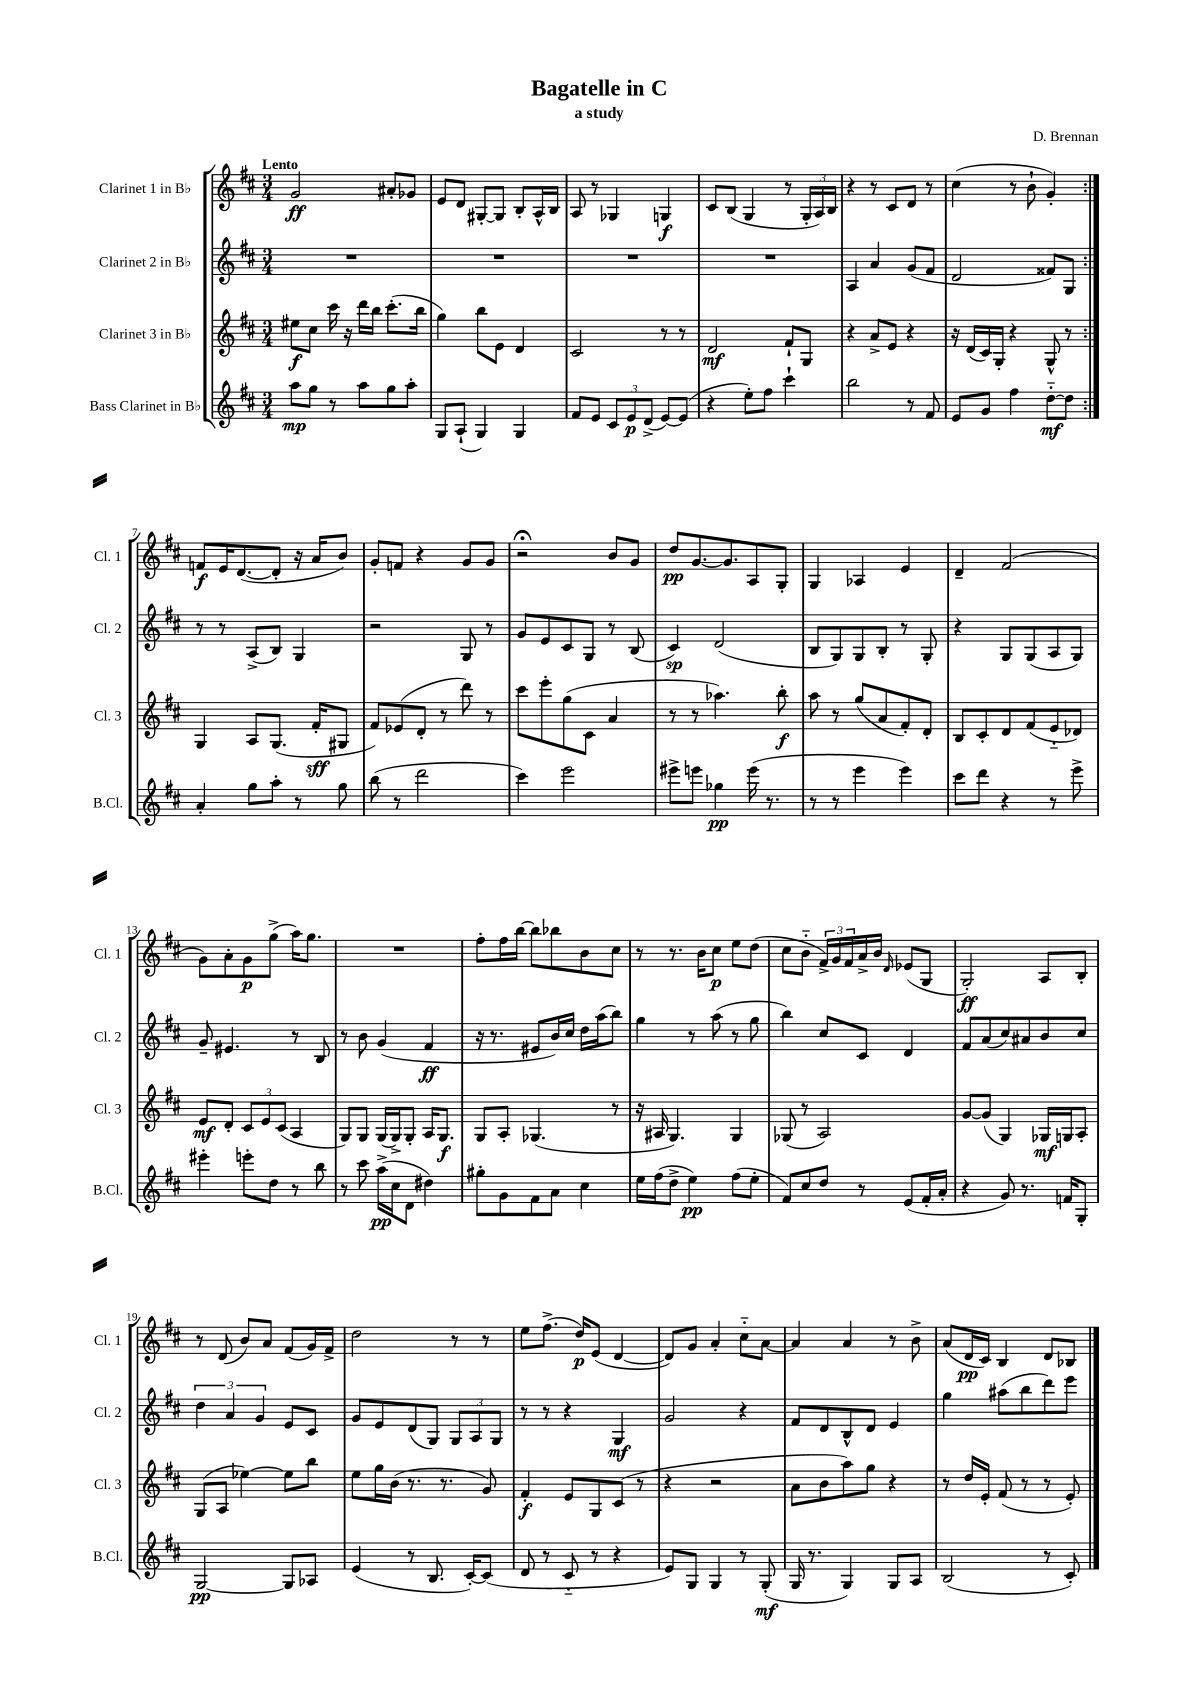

**kern	**kern	**kern	**kern
*staff4	*staff3	*staff2	*staff1
*clefG2	*clefG2	*clefG2	*clefG2
*k[f#c#]	*k[f#c#]	*k[f#c#]	*k[f#c#]
*M3/4	*M3/4	*M3/4	*M3/4
8aa	8ee#	2.r	2g
8gg	8cc#	.	.
8r	16ccc#	.	.
.	16r	.	.
8aa	16ddd	.	.
.	16bb	.	.
8gg	(8.ccc#'	.	8a#'
8aa'	.	.	8g-
.	16bb	.	.
=	=	=	=
8G	4gg)	2.r	8e
(8A`	.	.	8d
4G)	8bb	.	[8G#'
.	8e	.	8G#]
4G	4d	.	8B'
.	.	.	16A^^
.	.	.	16B
=	=	=	=
8f#	2c#	2.r	8A
8e	.	.	8r
12c#	.	.	4G-
12e	.	.	.
(12d^	.	.	.
[8e)	8r	.	4G
(8e]	8r	.	.
=	=	=	=
4r	2d	2.r	8c#
.	.	.	(8B
8ee')	.	.	4G
8ff#	.	.	.
4ccc#`	8f#`	.	8r
.	8G	.	24G'
.	.	.	24A)
.	.	.	24B
=	=	=	=
2bb	4r	4A	4r
.	8a^	4a	8r
.	8e	.	8c#
8r	4r	(8g	8d
8f#	.	8f#	8r
=	=	=	=
8e	16r	2d	(4cc#
.	(16d	.	.
8g	16c#)	.	.
.	16G'	.	.
4ff#	4r	.	8r
.	.	.	8b`
[8dd'~	8G^^	8f##)	4g')
8dd]	8r	8G	.
=:|!	=:|!	=:|!	=:|!
4a'	4G	8r	8f
.	.	8r	16e
.	.	.	([8.d
8gg	8A	(8A^	.
8aa'	(8.G	8B)	8d']
8r	.	4G	16r
.	16f#'	.	16a
8gg	8G#	.	8b)
=	=	=	=
(8bb	8f#)	2r	8g'
8r	(8e-	.	8f
2ddd	8d'	.	4r
.	8r	.	.
.	8ddd)	8G	8g
.	8r	8r	8g
=	=	=	=
4ccc#)	8ccc#	8g	2r;
.	8eee'	8e	.
2eee	(8gg	8c#	.
.	8c#	8G	.
.	4a	8r	8b
.	.	(8B	8g
=	=	=	=
8eee#^	8r	4c#)	8dd
8eee	8r	.	[8.g
4gg-	4.aa-)	(2d	.
.	.	.	8.g]
(16eee	.	.	8A
8.r	.	.	.
.	8bb'	.	8G'
=	=	=	=
8r	8aa	8B	4G
8r	8r	8G)	.
4eee	(8gg	8G	4A-
.	8a	8B'	.
4eee)	8f#')	8r	4e
.	8d'	8G'	.
=	=	=	=
8ccc#	8B	4r	4d~
8ddd	8c#'	.	.
4r	8d	8G	(2f#
.	(8f#	(8G	.
8r	8e'~	8A	.
8eee^	8d-)	8G)	.
=	=	=	=
4eee#'	8e	8g~	8g)
.	8d'	4.e#	8a'
8eee'	12c#	.	8g
.	12e	.	.
8dd	.	.	(8gg^
.	(12c#	.	.
8r	4A	8r	16aa)
.	.	.	8.gg
8bb	.	8B	.
=	=	=	=
8r	8G)	8r	2.r
8ccc#	8G	8b	.
(16aa^	(16G	(4g	.
16cc#	16G^)	.	.
8d	8G'	.	.
4dd#)	16A	4f#	.
.	8.G	.	.
=	=	=	=
8gg#'	8G	16r	8ff#'
.	.	8.r	.
8g	8A'	.	16ff#
.	.	.	[16bb
8f#	(4.G-	8e#	8bb]
8a	.	16b)	8bb-
.	.	16cc#	.
4cc#	.	16dd	8b
.	.	(16aa	.
.	8r	8bb)	8cc#
=	=	=	=
16ee	16r	4gg	8r
(16ff#	16A#	.	.
8dd^	4.G)	.	8.r
4ee)	.	8r	.
.	.	.	16b
.	.	(8aa	8cc#
(8ff#	4G	8r	8ee
8ee'	.	8gg	(8dd
=	=	=	=
8f#)	(8G-	4bb)	8cc#
8cc#	8r	.	8b'~
8dd	2A)	8cc#	24f#^)
.	.	.	24g
.	.	.	24f#
8r	.	8c#	16a^
.	.	.	16b
.	.	.	16qqd
(8e	.	4d	(8e-
16f#'	.	.	8G
16a'	.	.	.
=	=	=	=
4r	[8g	8f#	2G')
.	(8g]	(8a	.
8g)	4G)	8cc#)	.
8.r	.	8a#	.
.	16G-	8b	8A
16f	16G	.	.
8G'	8A'	8cc#	8B'
=	=	=	=
[2G	(8G	6dd	8r
.	8A	.	(8d
.	.	6a	.
.	[4ee-)	.	8b)
.	.	6g	.
.	.	.	8a
8G]	8ee-]	8e	(8f#
8A-	8bb	8c#	16g)
.	.	.	16f#^
=	=	=	=
(4e	8ee	8g	2dd
.	16gg	8e	.
.	(16b	.	.
8r	8.r	(8d	.
8.B	.	8G)	.
.	8.r	.	.
.	.	12G	8r
[16c#')	.	.	.
.	.	12A	.
(8c#]	8g)	.	8r
.	.	12G	.
=	=	=	=
8d	4f#'	8r	8ee
8r	.	8r	(8.ff#^
8c#'~	8e	4r	.
.	.	.	16dd)
8r	8G	.	(8e
4r	(8c#	4G	[4d
.	8r	.	.
=	=	=	=
8e)	4r	2g	8d])
8G	.	.	8g
4G	2r	.	4a'
8r	.	4r	8cc#'~
(8G'	.	.	[8a
=	=	=	=
16G	8a	8f#	4a]
8.r	.	.	.
.	8b	8d	.
4G)	8aa)	8B^^	4a
.	8gg	8d	.
8G	4r	4e	8r
8A	.	.	8b^
=	=	=	=
(2B	8r	4gg	(8a
.	16dd	.	16d
.	16e'	.	16c#)
.	(8f#	(8aa#	4B
.	8r	8bb	.
8r	8r	8ddd)	8d
8c#')	8e')	8eee	8B-
==	==	==	==
*-	*-	*-	*-
